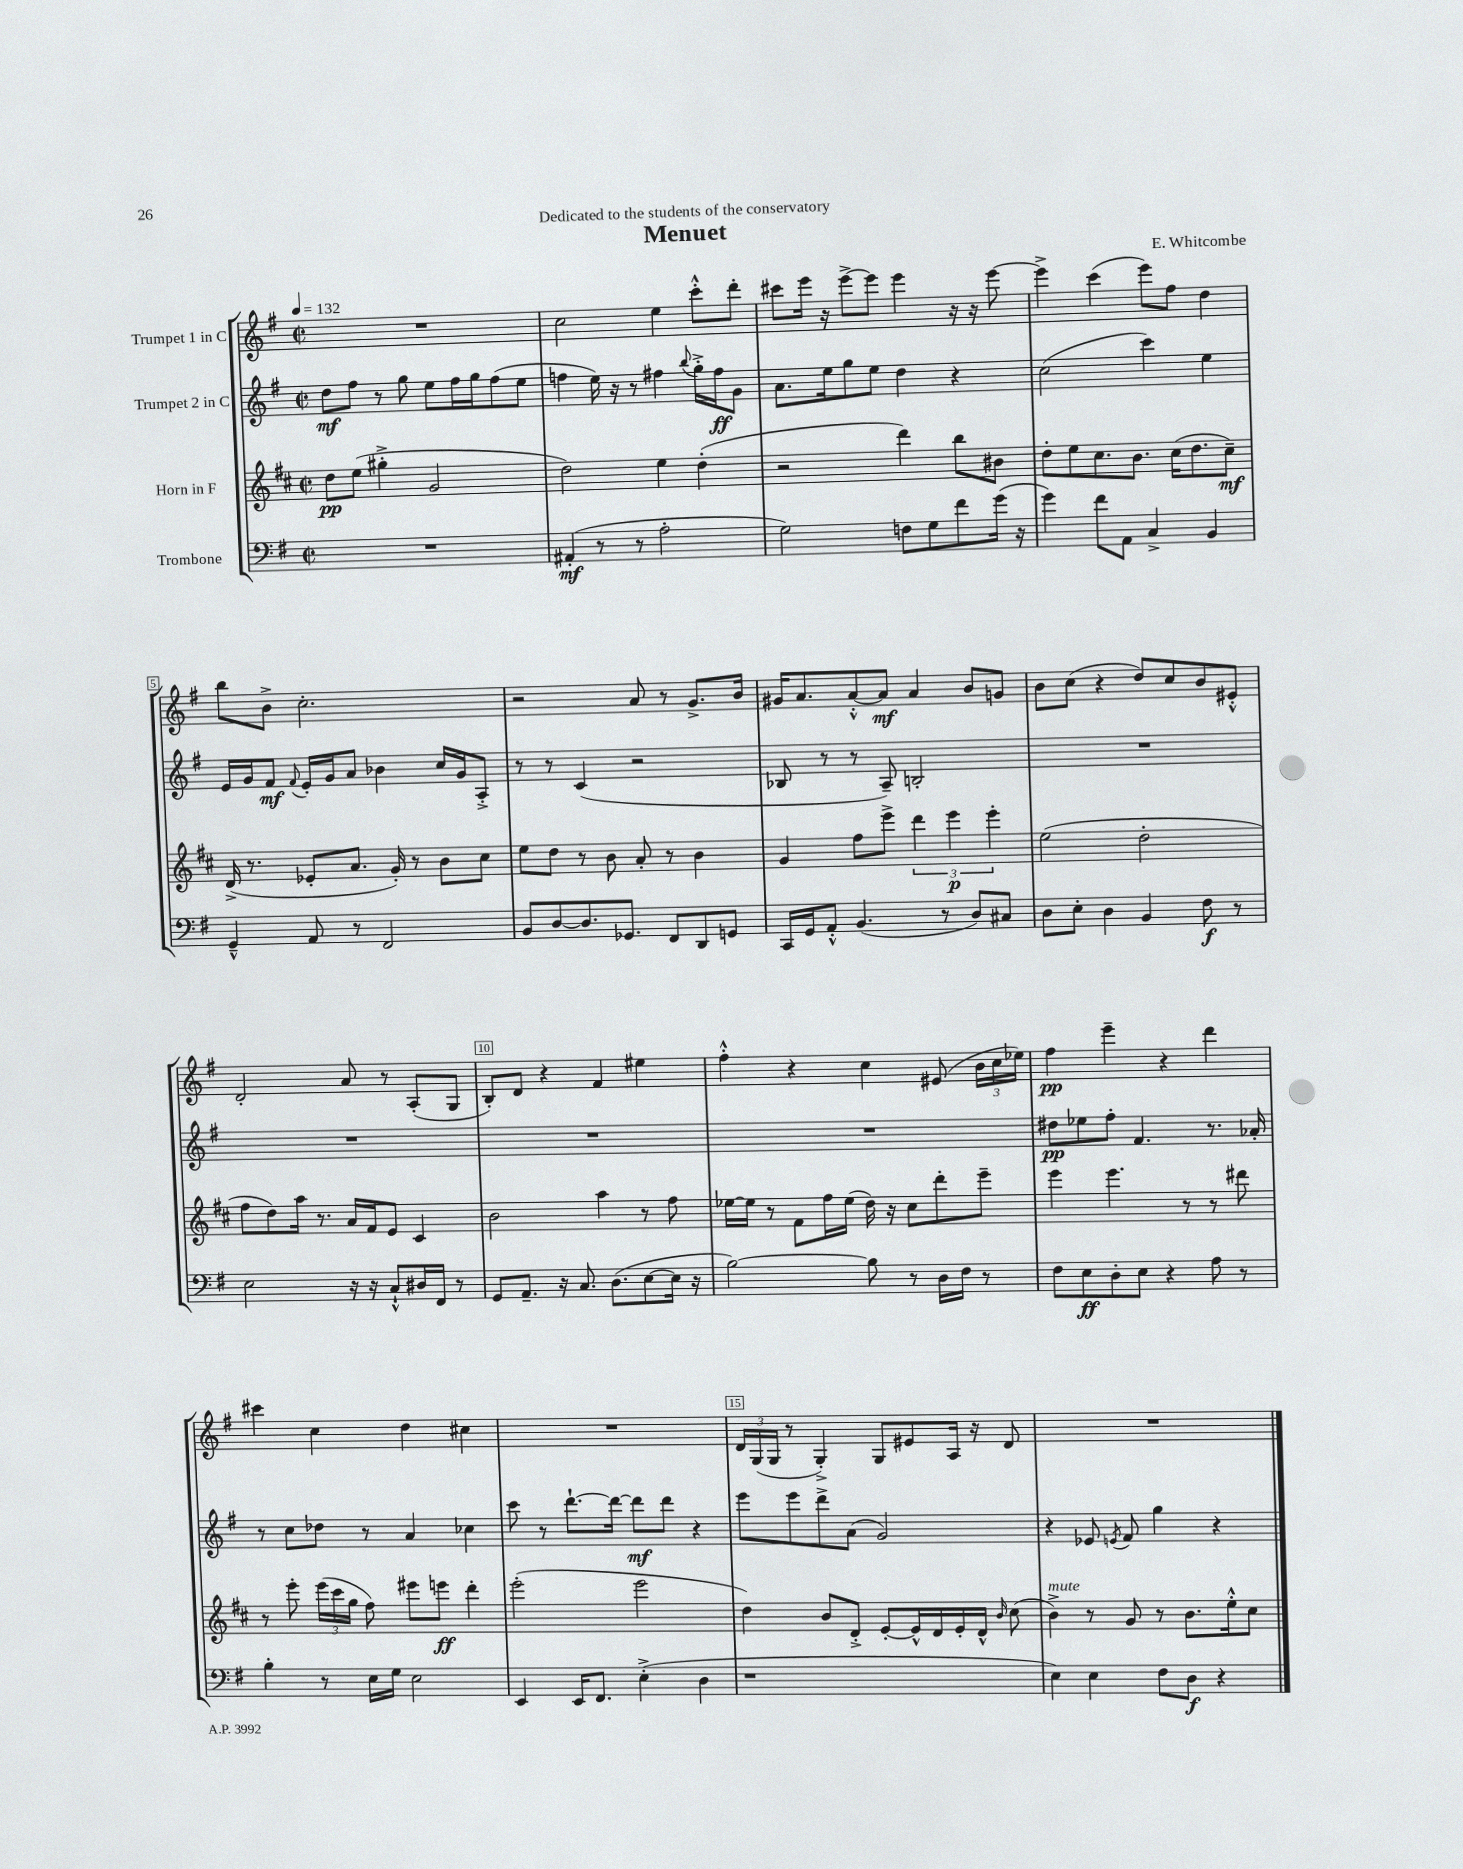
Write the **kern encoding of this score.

**kern	**dynam	**kern	**dynam	**kern	**dynam	**kern	**dynam
*part4	*part4	*part3	*part3	*part2	*part2	*part1	*part1
*staff4	*staff4	*staff3	*staff3	*staff2	*staff2	*staff1	*staff1
*I"Trombone	*	*I"Horn in F	*	*I"Trumpet 2 in C	*	*I"Trumpet 1 in C	*
*clefF4	*	*clefG2	*	*clefG2	*	*clefG2	*
*k[f#]	*	*k[f#c#]	*	*k[f#]	*	*k[f#]	*
*M2/2	*	*M2/2	*	*M2/2	*	*M2/2	*
*met(c|)	*	*met(c|)	*	*met(c|)	*	*met(c|)	*
*MM132	*	*MM132	*	*MM132	*	*MM132	*
=1	=1	=1	=1	=1	=1	=1	=1
1r	.	8dd\L	pp	8dd\L	mf	1r	.
.	.	(8ee\J	.	8ff#\J	.	.	.
.	.	4gg#X'^\	.	8r	.	.	.
.	.	.	.	8gg\	.	.	.
.	.	2g/	.	8ee\L	.	.	.
.	.	.	.	16ff#\L	.	.	.
.	.	.	.	16gg\J	.	.	.
.	.	.	.	(8ff#\	.	.	.
.	.	.	.	8ee\J	.	.	.
=2	=2	=2	=2	=2	=2	=2	=2
(4AA#X'/	mf	2dd\)	.	4ffn\	.	2cc\	.
8r	.	.	.	16ee\)	.	.	.
.	.	.	.	16r	.	.	.
8r	.	.	.	8r	.	.	.
2A'\	.	4ee\	.	4ff#X\	.	4ee\	.
.	.	.	.	8qqbb/	.	.	.
.	.	(4dd'\	.	16gg'^\LL	.	8ccc'^^\L	.
.	.	.	.	16ff#\J	ff	.	.
.	.	.	.	8g\J	.	8ddd'\J	.
=3	=3	=3	=3	=3	=3	=3	=3
2G\)	.	2r	.	8.a\L	.	8ccc#X\L	.
.	.	.	.	.	.	16eee\Jk	.
.	.	.	.	16ee\k	.	16r	.
.	.	.	.	8gg\	.	[8eee^\L	.
.	.	.	.	8ee\J	.	8eee\J]	.
8Fn\L	.	4ddd\)	.	4dd\	.	4eee\	.
8G\	.	.	.	.	.	.	.
8f#\	.	8bb\L	.	4r	.	16r	.
.	.	.	.	.	.	16r	.
(16g\Jk	.	8b#X\J	.	.	.	[8eee\	.
16r	.	.	.	.	.	.	.
=4	=4	=4	=4	=4	=4	=4	=4
4g\)	.	8dd'\L	.	(2cc\	.	4eee^\]	.
.	.	8ee\	.	.	.	.	.
8f#\L	.	8.cc#\	.	.	.	(4ccc\	.
8AA\J	.	.	.	.	.	.	.
.	.	8.b\J	.	.	.	.	.
4C^/	.	.	.	4ccc\)	.	8eee\L)	.
.	.	(16cc#\KL	.	.	.	8ff#\J	.
.	.	8.dd\	.	.	.	.	.
4BB/	.	.	.	4ee\	.	4dd\	.
.	.	8cc#~\J)	mf	.	.	.	.
!!LO:LB:g=z
=5	=5	=5	=5	=5	=5	=5	=5
4GG~^^/	.	(16d^/	.	16e/LL	.	8bb\L	.
.	.	8.r	.	16g/J	.	.	.
.	.	.	.	8f#/J	mf	8b^\J	.
.	.	.	.	8qqf#/	.	.	.
8AA/	.	8e-X'/L	.	16e'/LL	.	2.cc'\	.
.	.	.	.	16g/J	.	.	.
8r	.	8.a/J	.	8a/J	.	.	.
2FF#/	.	.	.	4b-X\	.	.	.
.	.	16g'/)	.	.	.	.	.
.	.	8r	.	.	.	.	.
.	.	8b\L	.	16cc/LL	.	.	.
.	.	.	.	16g/J	.	.	.
.	.	8cc#\J	.	8A'^/J	.	.	.
=6	=6	=6	=6	=6	=6	=6	=6
8BB/L	.	8ee\L	.	8r	.	2r	.
[8D/	.	8dd\J	.	8r	.	.	.
8.D/]	.	8r	.	(4c/	.	.	.
.	.	8b\	.	.	.	.	.
8.GG-X/J	.	.	.	.	.	.	.
.	.	8a'/	.	2r	.	8a/	.
8FF#/L	.	8r	.	.	.	8r	.
8DD/	.	4b\	.	.	.	8.g^/L	.
8GGn/J	.	.	.	.	.	.	.
.	.	.	.	.	.	16b/Jk	.
=7	=7	=7	=7	=7	=7	=7	=7
16CC/LL	.	4g/	.	8B-X/	.	16g#X/KL	.
16GG/J	.	.	.	.	.	8.a/	.
8AA'^^/J	.	.	.	8r	.	.	.
(4.BB/	.	8ff#\L	.	8r	.	[8a'^^/	.
.	.	8eee^\J	.	8A~/)	.	8a/J]	mf
.	.	6ddd\	.	2Bn'/	.	4a/	.
8r	.	.	.	.	.	.	.
.	.	6eee\	p	.	.	.	.
8D/L)	.	.	.	.	.	8b/L	.
.	.	6eee'\	.	.	.	.	.
8C#X/J	.	.	.	.	.	8gn/J	.
=8	=8	=8	=8	=8	=8	=8	=8
8D\L	.	(2ee\	.	1r	.	8b\L	.
8E'\J	.	.	.	.	.	(8cc\J	.
4D\	.	.	.	.	.	4r	.
4BB/	.	2dd'\	.	.	.	8dd/L)	.
.	.	.	.	.	.	8cc/	.
8F#\	f	.	.	.	.	8b/	.
8r	.	.	.	.	.	8e#X'^^/J	.
!!LO:LB:g=z
=9	=9	=9	=9	=9	=9	=9	=9
2E\	.	8ff#\L	.	1r	.	2d'/	.
.	.	8dd\)	.	.	.	.	.
.	.	16aa\Jk	.	.	.	.	.
.	.	8.r	.	.	.	.	.
16r	.	16a/LL	.	.	.	8a/	.
16r	.	16f#/J	.	.	.	.	.
8C`^^/L	.	8e/J	.	.	.	8r	.
16D#X/L	.	4c#/	.	.	.	(8A'/L	.
16FF#/JJ	.	.	.	.	.	.	.
8r	.	.	.	.	.	8G/J	.
=10	=10	=10	=10	=10	=10	=10	=10
8GG/L	.	2b\	.	1r	.	8B'/L)	.
8.AA~/J	.	.	.	.	.	8d/J	.
.	.	.	.	.	.	4r	.
16r	.	.	.	.	.	.	.
8.C/	.	.	.	.	.	.	.
.	.	4aa\	.	.	.	4f#/	.
(8.D\L	.	.	.	.	.	.	.
[8E\	.	8r	.	.	.	4ee#X\	.
16E\Jk]	.	8ff#\	.	.	.	.	.
16r	.	.	.	.	.	.	.
=11	=11	=11	=11	=11	=11	=11	=11
[2B\)	.	[16ee-X\LL	.	1r	.	4ff#'^^\	.
.	.	16ee-\JJ]	.	.	.	.	.
.	.	8r	.	.	.	.	.
.	.	8f#\L	.	.	.	4r	.
.	.	16ff#\L	.	.	.	.	.
.	.	(16ee-\JJ	.	.	.	.	.
8B\]	.	16dd\)	.	.	.	4cc\	.
.	.	16r	.	.	.	.	.
8r	.	8cc#\L	.	.	.	.	.
16D\LL	.	8ddd'\	.	.	.	(8e#X/	.
16F#\JJ	.	.	.	.	.	.	.
8r	.	8eee~\J	.	.	.	24b\LL	.
.	.	.	.	.	.	24cc\	.
.	.	.	.	.	.	24ee-X\JJ)	.
=12	=12	=12	=12	=12	=12	=12	=12
8F#\L	.	4eee\	.	8dd#X\L	pp	4ff#\	pp
8E\	ff	.	.	8ee-X\	.	.	.
8D'\	.	4.eee\	.	8ff#'\J	.	4eee~\	.
8E\J	.	.	.	4.f#/	.	.	.
4r	.	.	.	.	.	4r	.
.	.	8r	.	.	.	.	.
8A\	.	8r	.	8.r	.	4ddd\	.
8r	.	8ddd#X\	.	.	.	.	.
.	.	.	.	16a-X'/	.	.	.
!!LO:LB:g=z
=13	=13	=13	=13	=13	=13	=13	=13
4B'\	.	8r	.	8r	.	4ccc#X\	.
.	.	8eee'\	.	8cc\L	.	.	.
8r	.	(24eee\LL	.	8dd-X\J	.	4cc\	.
.	.	24ccc#\	.	.	.	.	.
.	.	24gg\JJ	.	.	.	.	.
16E\LL	.	8ff#\)	.	8r	.	.	.
16G\JJ	.	.	.	.	.	.	.
2E\	.	8eee#X\L	.	4a/	.	4dd\	.
.	.	8eeen\J	ff	.	.	.	.
.	.	4ddd'\	.	4cc-X\	.	4cc#X\	.
=14	=14	=14	=14	=14	=14	=14	=14
4EE/	.	(2eee'\	.	8ccc\	.	1r	.
.	.	.	.	8r	.	.	.
16EE/KL	.	.	.	[8.ddd`\L	.	.	.
8.FF#/J	.	.	.	.	.	.	.
.	.	.	.	16ddd\Jk_	.	.	.
(4E'^\	.	2eee\	.	8ddd\L]	mf	.	.
.	.	.	.	8ddd\J	.	.	.
4D\	.	.	.	4r	.	.	.
=15	=15	=15	=15	=15	=15	=15	=15
1r	.	4dd\)	.	8eee\L	.	24d/LL	.
.	.	.	.	.	.	(24G/	.
.	.	.	.	.	.	24G/JJ	.
.	.	.	.	8eee\	.	8r	.
.	.	8b/L	.	8ddd^\	.	4G'^/)	.
.	.	8d'^/J	.	(8a\J	.	.	.
.	.	[8e'/L	.	2g/)	.	8G/L	.
.	.	16e^^/L]	.	.	.	8e#X/	.
.	.	16d/	.	.	.	.	.
.	.	16e'/	.	.	.	16A/Jk	.
.	.	16d^^/JJ	.	.	.	16r	.
.	.	16qqb/	.	.	.	.	.
.	.	(8cc#\	.	.	.	8d/	.
=16	=16	=16	=16	=16	=16	=16	=16
!	!	!LO:TX:a:i:t=mute	!	!	!	!	!
4E\)	.	4b^\)	.	4r	.	1r	.
4E\	.	8r	.	8e-X/	.	.	.
.	.	.	.	8qen/	.	.	.
.	.	8g/	.	8f#/	.	.	.
8F#\L	.	8r	.	4gg\	.	.	.
8D\J	f	8.b\L	.	.	.	.	.
4r	.	.	.	4r	.	.	.
.	.	16ee'^^\k	.	.	.	.	.
.	.	8cc#\J	.	.	.	.	.
==	==	==	==	==	==	==	==
*-	*-	*-	*-	*-	*-	*-	*-
